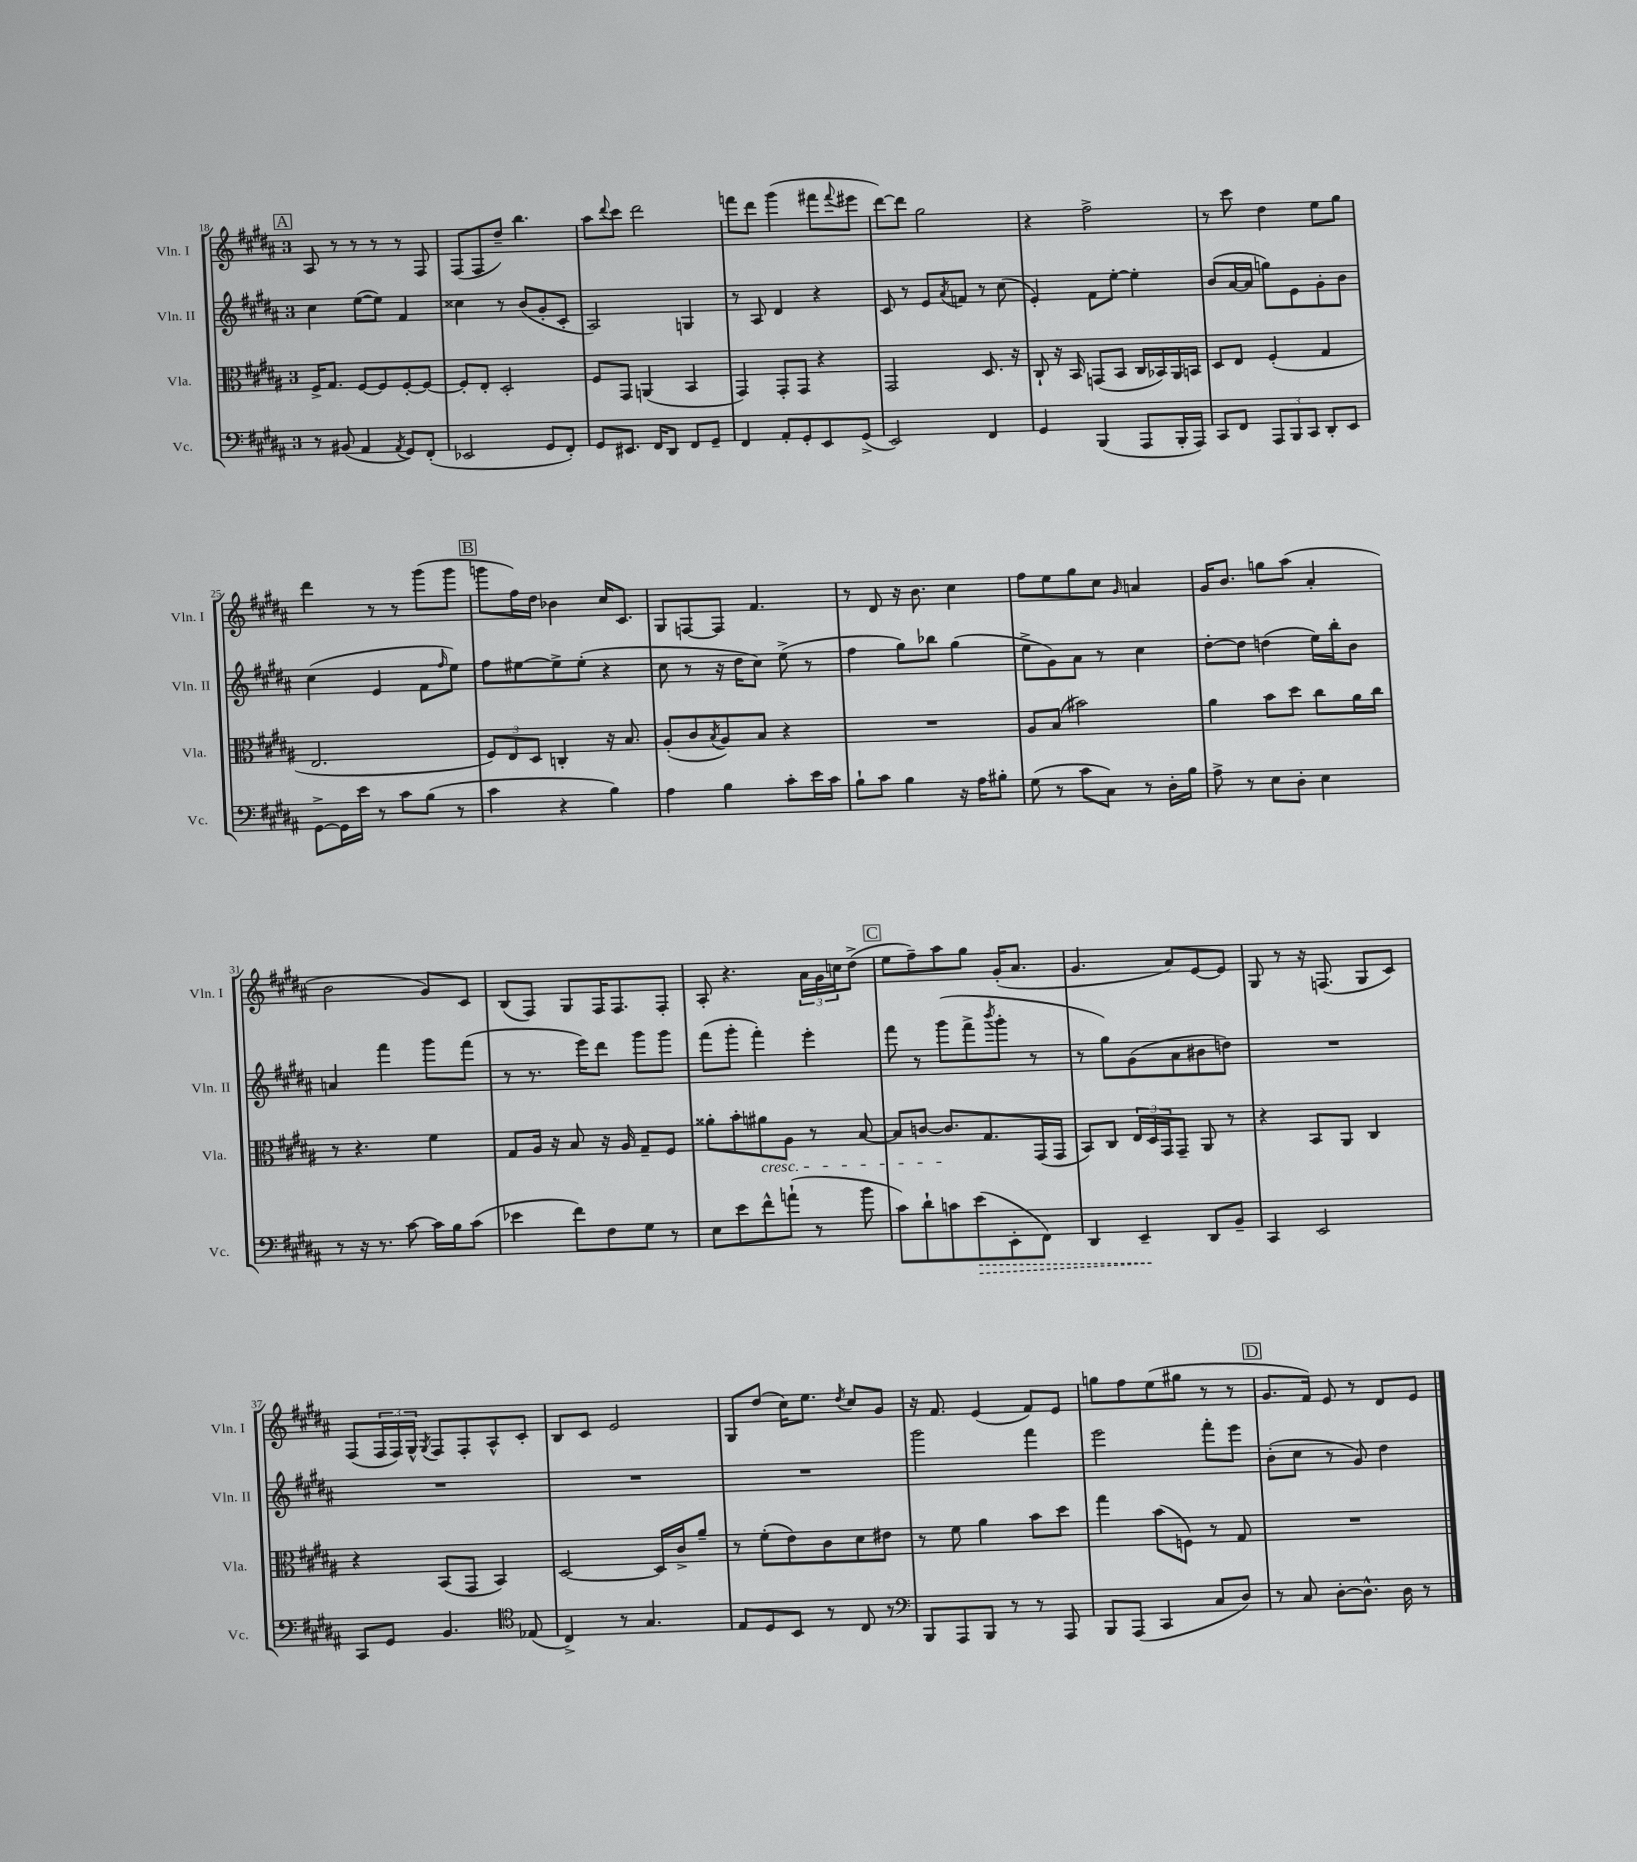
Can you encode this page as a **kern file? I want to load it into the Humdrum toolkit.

**kern	**dynam	**kern	**kern	**kern
*part4	*part4	*part3	*part2	*part1
*staff4	*staff4	*staff3	*staff2	*staff1
*I"Vc.	*	*I"Vla.	*I"Vln. II	*I"Vln. I
*I'Vc.	*	*I'Vla.	*I'Vln. II	*I'Vln. I
*clefF4	*	*clefC3	*clefG2	*clefG2
*k[f#c#g#d#a#]	*	*k[f#c#g#d#a#]	*k[f#c#g#d#a#]	*k[f#c#g#d#a#]
*M3/4	*	*M3/4	*M3/4	*M3/4
!!LO:REH:place=s1:t=A
=18	=18	=18	=18	=18
8r	.	16F#^/KL	4cc#\	8A#/
.	.	8.G#/J	.	.
(8BB#X/	.	.	.	8r
4AA#/	.	[8F#/L	([8ee\L	8r
.	.	8F#/]	8ee\J])	8r
8qAA#/	.	.	.	.
8GG#/L)	.	[8F#'/	4f#/	8r
(8FF#'/J	.	8F#/J_	.	8F#/
=19	=19	=19	=19	=19
2EE-X/	.	8F#'/L]	4cc##X\	(8F#/L
.	.	8E'/J	.	8F#/
.	.	2D#'/	8r	8dd#~/J)
.	.	.	(8b/L	4.bb\
8GG#/L	.	.	8g#'/	.
8FF#'/J)	.	.	8c#'/J	.
=20	=20	=20	=20	=20
8GG#/L	.	8F#/L	2A#/)	8aa#\L
.	.	.	.	8qqddd#/
8.EE#X/J	.	8GG#/J	.	8ccc#\J
.	.	(4AAn/	.	2ddd#\
16FF#/KL	.	.	.	.
8DD#/J	.	.	.	.
8FF#/L	.	4BB/	4Gn/	.
8GG#~/J	.	.	.	.
=21	=21	=21	=21	=21
4FF#/	.	4GG#/)	8r	8fffn\L
.	.	.	8A#/	8ddd#\J
8AA#'/L	.	8GG#'/L	4d#/	(4ggg#\
8GG#'/	.	8GG#/J	.	.
8EE/	.	4r	4r	8fff#X\L
.	.	.	.	8qqfff#/
(8GG#^/J	.	.	.	8eee#X\J
=22	=22	=22	=22	=22
2EE/)	.	2GG#/	8c#/	[8ddd#\L)
.	.	.	8r	8ddd#\J]
.	.	.	8e/L	2gg#\
.	.	.	8qa#/	.
.	.	.	8fn/J	.
4FF#/	.	8.D#/	8r	.
.	.	.	(8cc#\	.
.	.	16r	.	.
=23	=23	=23	=23	=23
4GG#/	.	8C#`/	4e'/)	4r
.	.	16r	.	.
.	.	16BB/	.	.
(4BBB/	.	(8GGn/L	8f#\L	2ff#^\
.	.	8BB/J	[8ee'\J	.
8AAA#/L	.	16C#/LL	4ee'\]	.
.	.	16BB-X/)	.	.
16BBB'/L	.	16AA#/	.	.
16AAA#/JJ)	.	16BBn/JJ	.	.
=24	=24	=24	=24	=24
8CC#/L	.	8D#/L	(8b/L	8r
8FF#/J	.	8E/J	[16a#/L	8ccc#\
.	.	.	16a#/JJ]	.
12AAA#/L	.	(4F#'/	8ggn\L)	4dd#\
12BBB/	.	.	.	.
.	.	.	8e\	.
12CC#/J	.	.	.	.
8DD#'/L	.	4G#/	8g#'\	8ee\L
8EE/J	.	.	8b\J	8gg#\J
!!LO:LB:g=z
=25	=25	=25	=25	=25
[8GG#^\L	.	2.E/	(4cc#\	4ddd#\
16GG#\L]	.	.	.	.
16e\JJ	.	.	.	.
8r	.	.	4e/	8r
8c#\L	.	.	.	8r
(8B\J	.	.	8f#\L	(8ggg#\L
.	.	.	16qqff#/	.
8r	.	.	8ee\J)	8ggg#\J
!!LO:REH:place=s1:t=B
=26	=26	=26	=26	=26
4c#\	.	12F#/L)	8ff#\L	8gggn\L
.	.	12E/	.	.
.	.	.	[8ee#X\	16ff#\L)
.	.	12D#/J	.	.
.	.	.	.	16dd#\JJ
4r	.	4Cn'/	8ee#^\]	4b-X\
.	.	.	(8ee#'\J	.
4B\)	.	16r	4r	16cc#/KL
.	.	8.B/	.	8.c#/J
=27	=27	=27	=27	=27
4A#\	.	(8A#'/L	8cc#\	8G#/L
.	.	8c#/	8r	[8Fn/
.	.	8qB/	.	.
4B\	.	8A#/)	16r	8F/J]
.	.	.	16dd#\KL	.
.	.	8B/J	8cc#\J)	4.f#/
8c#'\L	.	4r	(8ee^\	.
16e\L	.	.	8r	.
16c#\JJ	.	.	.	.
=28	=28	=28	=28	=28
8B`\L	.	2.r	4ff#\	8r
8c#\J	.	.	.	8d#/
4B\	.	.	8gg#\L)	16r
.	.	.	.	8.b\
.	.	.	8bb-X\J	.
16r	.	.	(4gg#\	4cc#\
16A#\KL	.	.	.	.
8B#X'\J	.	.	.	.
=29	=29	=29	=29	=29
(8G#\	.	8A#/L	8ee^\L	8ff#\L
8r	.	(8B/J	8g#\)	8ee\
8c#\L	.	2b#X\)	8a#\J	8gg#\
8C#\J)	.	.	8r	8cc#\J
.	.	.	.	16qqg#/
8r	.	.	4cc#\	4an/
16D#'\LL	.	.	.	.
16B\JJ	.	.	.	.
=30	=30	=30	=30	=30
8A#^\	.	4a#\	[8dd#'\L	16g#/KL
.	.	.	.	8.b/J
8r	.	.	8dd#\J]	.
8E\L	.	8b\L	(4ddn\	8ggn\L
8D#'\J	.	8dd#\J	.	(8aa#\J
4E\	.	8cc#\L	16ee\LL)	4a#'/
.	.	.	16bb'\J	.
.	.	16a#\L	8b\J	.
.	.	16cc#\JJ	.	.
!!LO:LB:g=z
=31	=31	=31	=31	=31
8r	.	8r	4an/	2b\
16r	.	4.r	.	.
8.r	.	.	.	.
.	.	.	4fff#\	.
[8c#\	.	.	.	.
16c#\LL]	.	4f#\	8ggg#\L	8g#/L)
16B\J	.	.	.	.
(8c#\J	.	.	(8fff#\J	8c#/J
=32	=32	=32	=32	=32
4e-X\	.	8G#/L	8r	(8B/L
.	.	16A#/Jk	8.r	8F#/J)
.	.	16r	.	.
8f#\L)	.	8B/	.	8G#/L
.	.	.	16eee\KL)	.
8F#\	.	16r	8ddd#\J	16F#/K
.	.	16A#/	.	8.F#/
8G#\J	.	8G#~/L	8ggg#\L	.
8r	.	8F#/J	8ggg#\J	8F#'/J
=33	=33	=33	=33	=33
8E\L	.	8a##X'\L	(8fff#\L	8A#'/
8e\	.	8b'\	8ggg#'\J	4.r
!	!	!LO:TX:b:i:t=cresc.	!	!
8f#^^\	.	8a#X\	4fff#'\)	.
(8an`\J	.	8A#\J	.	.
8r	.	8r	4eee'\	24a#\LL
.	.	.	.	24g#\
.	.	.	.	24ccn\J
8b\	.	[8B/	.	(8dd#^\J
!!LO:REH:place=s1:t=C
=34	=34	=34	=34	=34
8c#\L)	.	8B/L]	8fff#\	8ee\L
8d#`\	.	[8cn/J	8r	8ff#~\)
8cn\	.	8.c/L]	(8ggg#\L	8aa#\
!	!LO:HP:b	!	!	!
(8e\	>	.	8fff#^\	8gg#\J
.	.	8.G#/	.	.
.	.	.	8qbbb/	.
8EE'\	.	.	8ggg#'\J	(16g#'/KL
.	.	.	.	8.a#/J
8FF#\J)	.	(16GG#/L	8r	.
.	.	16GG#/JJ	.	.
=35	=35	=35	=35	=35
4DD#/	.	8BB/L)	8r	4.g#/
.	.	8C#/J	8gg#\L)	.
4EE~/	.	24E/LL	(8g#\	.
.	.	24D#/	.	.
.	.	24GG#/J	.	.
.	.	8GG#~/J	8a#\	8a#/L)
8DD#/L	]	8AA#/	8b#X\	[8e/
8BB~/J	.	8r	8ddn\J)	8e/J]
=36	=36	=36	=36	=36
4CC#/	.	4r	2.r	8G#/
.	.	.	.	8r
2EE/	.	8BB/L	.	16r
.	.	.	.	(8.Fn/
.	.	8AA#/J	.	.
.	.	4C#/	.	8G#/L
.	.	.	.	8c#/J)
!!LO:LB:g=z
=37	=37	=37	=37	=37
8CC#/L	.	4r	2.r	(8F#/L
8GG#/J	.	.	.	24F#/L
.	.	.	.	24F#/)
.	.	.	.	24G#^^/JJ
.	.	.	.	8qG#/
4.BB/	.	(8BB/L	.	8F#/L
.	.	8GG#/J	.	8F#'/
.	.	4BB/)	.	8A#^^/
*clefC4	*	*	*	*
(8E-X/	.	.	.	8c#'/J
=38	=38	=38	=38	=38
4C#^/)	.	[2D#/	2.r	8B/L
.	.	.	.	8c#/J
8r	.	.	.	2e/
4.G#/	.	.	.	.
.	.	16D#/LL]	.	.
.	.	16c#^/J	.	.
.	.	8a#~/J	.	.
=39	=39	=39	=39	=39
8E/L	.	8r	2.r	8G#/L
8D#/	.	(8f#'\L	.	(8dd#/J
8BB/J	.	8e\)	.	16cc#\KL)
.	.	.	.	8.ee\J
8r	.	8c#\	.	.
.	.	.	.	8qdd#/
8C#/	.	8d#\	.	8cc#/L
8r	.	8e#X\J	.	8g#/J
=40	=40	=40	=40	=40
*clefF4	*	*	*	*
8BBB/L	.	8r	2ggg#\	16r
.	.	.	.	8.f#/
8AAA#/	.	8f#\	.	.
8BBB/J	.	4a#\	.	(4e/
8r	.	.	.	.
8r	.	8b\L	4fff#\	8f#/L)
8AAA#/	.	8dd#\J	.	8e/J
=41	=41	=41	=41	=41
8BBB/L	.	4gg#\	2eee\	8ggn\L
(8AAA#/J	.	.	.	8ff#\
4CC#/	.	(8b\L	.	(8ee\
.	.	8Fn\J)	.	8gg#X\J
8C#/L	.	8r	8fff#'\L	8r
8D#/J)	.	8G#/	8eee\J	8r
!!LO:REH:place=s1:t=D
=42	=42	=42	=42	=42
8r	.	2.r	(8b'\L	8.g#/L
8C#/	.	.	8cc#\J	.
.	.	.	.	16f#/Jk)
[8D#'\L	.	.	8r	8e/
8.D#^^\J]	.	.	8g#/)	8r
.	.	.	4dd#\	8d#/L
16D#\	.	.	.	.
8r	.	.	.	8e/J
==	==	==	==	==
*-	*-	*-	*-	*-
